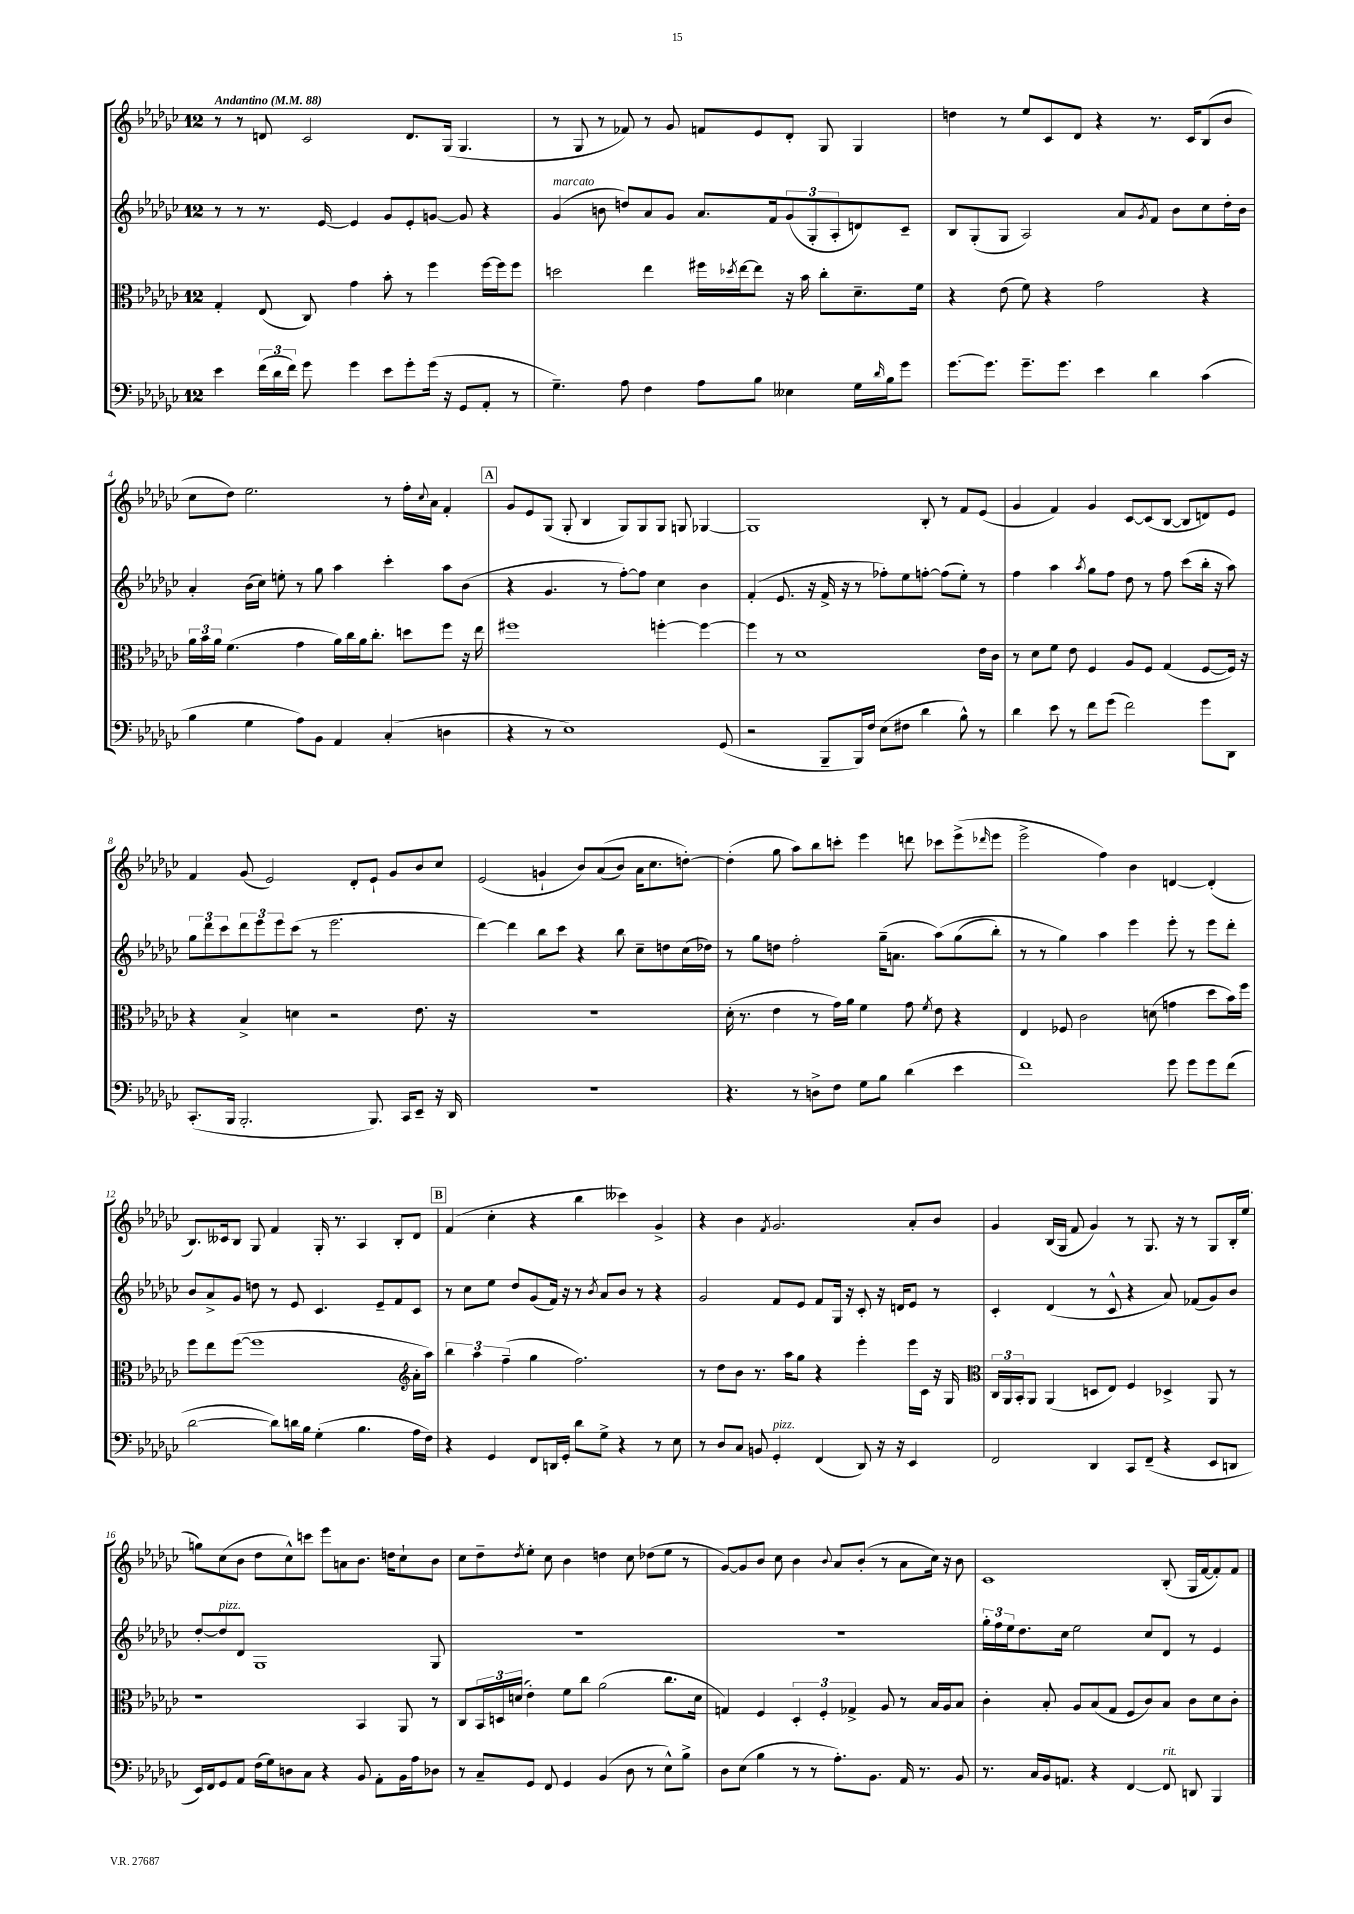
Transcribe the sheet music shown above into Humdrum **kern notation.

**kern	**kern	**kern	**kern
*staff4	*staff3	*staff2	*staff1
*clefF4	*clefC3	*clefG2	*clefG2
*k[b-e-a-d-g-c-]	*k[b-e-a-d-g-c-]	*k[b-e-a-d-g-c-]	*k[b-e-a-d-g-c-]
*M12/8	*M12/8	*M12/8	*M12/8
*MM88	*MM88	*MM88	*MM88
4e-	4G-'	8r	8r
.	.	8r	8r
(24f	(8E-	8.r	8d
24d-	.	.	.
24f)	.	.	.
8g-	8C-)	.	2c-
.	.	[16e-	.
4g-	4g-	4e-]	.
8e-	8b-'	8g-	.
8g-'	8r	8e-'	8.d
(16g-	4ff	[8g	.
16r	.	.	(16G-
8GG-	.	8g]	4.G-
8AA-'	[16ff	4r	.
.	16ff]	.	.
8r	8ff	.	.
=	=	=	=
4.G-~)	2dd	(4g-	8r
.	.	.	8G-
.	.	8b	8r
8A-	.	8dd)	8f-)
4F	4ee-	8a-	8r
.	.	8g-	8g-
8A-	16ff#	8.a-	8f
.	8qdd-	.	.
.	[16ee-	.	.
8B-	8ee-]	.	8e-
.	.	16f	.
4E--	16r	(12g-	8d-'
.	16b-	.	.
.	.	12G-'	.
.	8cc-'	.	8G-
.	.	12A-'	.
16G-	8.d-~	8d)	4G-
16qqd-	.	.	.
16B-	.	.	.
8g-	.	8c-~	.
.	16f	.	.
=	=	=	=
[8.g-	4r	8B-	4dd
.	.	(8G-'	.
8.g-]	.	.	.
.	(8e-	8G-	8r
8.g-~	8f)	2A-)	8ee-
.	4r	.	8c-
8.g-	.	.	.
.	.	.	8d-
4e-	2g-	.	4r
.	.	8a-	.
.	.	8qg-	.
4d-	.	8f	8.r
.	.	8b-	.
.	.	.	16c-
(4c-	4r	8cc-	(8B-
.	.	16dd-'	8b-
.	.	16b-	.
=	=	=	=
4B-	24a-	4a-'	8cc-
.	24b-	.	.
.	24a-	.	.
.	(4.f	.	8dd-)
4G-	.	(16b-	2.ee-
.	.	16cc-)	.
.	.	8ee'	.
8A-)	4g-	8r	.
8BB-	.	8gg-	.
4AA-	16a-)	4aa-	.
.	16cc-	.	.
.	16a-	.	.
.	8.cc-'	.	.
(4C-'	.	4ccc-'	8r
.	8dd	.	16ff'
.	.	.	8qqcc-
.	.	.	16a-
4D	8ff	8aa-	4f'
.	16r	(8b-	.
.	16ee-	.	.
=	=	=	=
4r	1ff#	4r	8g-
.	.	.	8e-
8r	.	4.g-	(8G-
1E-)	.	.	8G-'
.	.	.	4B-
.	.	8r	.
.	.	[8ff')	8G-)
.	.	8ff]	8G-
.	[4ff'	4cc-	8G-
.	.	.	8G
.	4ff_	4b-	[4G-
(8GG-	.	.	.
=	=	=	=
2r	4ff]	(4f'	1G-]
.	8r	8.e-	.
.	1d-	.	.
.	.	16r	.
8BBB-~	.	16f^	.
.	.	16r	.
16BBB-)	.	8r	.
16F	.	.	.
(8E-	.	8ff-')	.
8F#	.	8ee-	.
4d-	.	[8ff'	8B-'
.	.	(8ff]	8r
8B-^^)	.	8ee-')	8f
8r	16e-	8r	(8e-
.	16c-	.	.
=	=	=	=
4d-	8r	4ff	4g-
.	8d-	.	.
8e-	8f	4aa-	4f)
8r	8e-	.	.
.	.	8qaa-	.
8f	4F	8gg-	4g-
(8g-	.	8ff	.
2f)	8A-	8dd-	[8c-
.	8F	8r	(8c-]
.	(4G-	8ff	[8B-
.	.	(8ccc-	8B-]
8g-	[8F	16bb-'	8d)
.	.	16r	.
8DD-	16F])	8aa-)	8e-
.	16r	.	.
=	=	=	=
(8.CC-'	4r	12gg-	4f
.	.	12ddd-	.
.	.	12ccc-	.
16BBB-	.	.	.
2.BBB-'	4B-^	12ddd-	(8g-
.	.	12eee-	.
.	.	.	2e-)
.	.	12eee-	.
.	4d	(8ccc-	.
.	.	8r	.
.	2r	2.eee-	.
.	.	.	8d-'
8.BBB-)	.	.	8e-`
.	.	.	8g-
16CC-	.	.	.
8EE-~	8.e-	.	8b-
16r	.	.	8cc-
16DD-	16r	.	.
=	=	=	=
1.r	1.r	[4ddd-)	(2e-
.	.	4ddd-]	.
.	.	8bb-	4g`
.	.	8ccc-	.
.	.	4r	8b-)
.	.	.	&((8a-
.	.	8bb-	8b-)
.	.	8cc-~	16a-
.	.	.	8.cc-
.	.	8dd	.
.	.	(16cc-	[8dd'&)
.	.	16dd-)	.
=	=	=	=
4.r	(16d-'	8r	(4dd']
.	8.r	.	.
.	.	8gg-	.
.	4e-	8dd	8gg-
8r	.	2ff'	8aa-)
8D^	8r	.	8bb-
8F	16g-)	.	8ccc'
.	16a-	.	.
8G-	4f	.	4eee-
8B-	.	(16gg-~	.
.	.	8.a	.
(4d-	8g-	.	8ddd
.	8qf	.	.
.	8e-	&(8aa-)	8ccc-
4e-	4r	(8gg-	(8eee-^
.	.	.	16qqddd-
.	.	8bb-')	8eee-
=	=	=	=
1f)	4E-	8r	2eee-^
.	.	8r	.
.	8F-	4gg-&)	.
.	2c-	.	.
.	.	4aa-	4ff)
.	.	4eee-	4b-
.	(8d	.	.
8g-	4g	8eee-'	[4d
8g-	.	8r	.
8g-	8dd-	8eee-	(4d']
(8f	16b-)	8ddd-'	.
.	16ff	.	.
=	=	=	=
[2d-	8ff	8b-	8.B-)
.	8ee-	8a-^	.
.	.	.	16c--
.	([8ff	8g-	8B-
.	1ff]	8dd	8G-
8d-])	.	8r	4f
16d	.	8e-	.
16B-	.	.	.
(4G-'	.	4.c-	16G-'
.	.	.	8.r
4.B-	.	.	4A-
.	.	8e-~	.
.	.	8f	8B-'
*	*clefG2	*	*
16A-	16a-'	8c-	8d-
16F)	16aa-)	.	.
=	=	=	=
4r	6bb-	8r	(4f
.	.	8cc-	.
.	6aa-	.	.
4GG-	.	8ee-	4cc-'
.	(6ff~	.	.
.	.	8dd-	.
8FF	4gg-	(8g-	4r
16DD	.	16f)	.
16GG-'	.	16r	.
8d-	2.ff)	8r	4bb-
.	.	8qb-	.
8G-^	.	8a-	.
4r	.	8b-	4ccc--)
.	.	8r	.
8r	.	4r	4g-^
8E-	.	.	.
=	=	=	=
8r	8r	2g-	4r
8D-	8dd-	.	.
8C-	8b-	.	4b-
8BB	8.r	.	.
.	.	.	8qf
4GG-'	.	8f	2.g-
.	16aa-	.	.
.	8gg-	8e-	.
(4FF	4r	8f	.
.	.	16G-	.
.	.	16r	.
8DD-)	4eee-'	8c-'	.
16r	.	16r	.
16r	.	16d	.
4EE-	16eee-	8e-	8a-'
.	16c-	.	.
.	16r	8r	8b-
.	16G-	.	.
=	=	=	=
*	*clefC3	*	*
2FF	24C-	4c-'	4g-
.	24AA-	.	.
.	24BB-'	.	.
.	8AA-	.	.
.	(4AA-	(4d-	(16B-
.	.	.	16G-
.	.	.	8f
4DD-	8D	8r	4g-)
.	8E-)	8c-^^	.
8CC-	4F	4r	8r
(8FF~	.	.	8.G-
4r	4D-^	8a-)	.
.	.	.	16r
.	.	(8f-	8r
8EE-	8AA-	8g-)	8G-
8DD	8r	8b-	16B-'
.	.	.	(16ee-
=	=	=	=
16EE-)	1r	[8dd-'	8gg)
16FF	.	.	.
8GG-	.	8dd-]	(8cc-
8AA-	.	8d-	8b-
(16F	.	1G-	8dd-
16G-)	.	.	.
8D	.	.	8cc-^^)
8C-	.	.	8ccc
4r	.	.	8eee-
.	.	.	8a
8BB-	4BB-	.	8.b-
8AA-'	.	.	.
.	.	.	16dd
16BB-	8AA-	.	8cc-`
16A-	.	.	.
8D-	8r	8G-	8b-
=	=	=	=
8r	8C-	1.r	8cc-
8C-~	24BB-	.	8dd-~
.	24D	.	.
.	(24d	.	.
.	.	.	8qdd-
8GG-	4e-')	.	8ee-'
8FF	.	.	8cc-
4GG-	8f	.	4b-
.	8cc-	.	.
(4BB-	(2a-	.	4dd
8D-	.	.	8cc-
8r	.	.	(8dd-
8E-^^)	8.cc-	.	8ee-
8B-^	.	.	8r
.	16d	.	.
=	=	=	=
8D-	4G)	1.r	[8g-)
(8E-	.	.	8g-]
4B-	4F	.	8b-
.	.	.	8cc-
8r	6D-'	.	4b-
8r	.	.	.
.	6F'	.	.
.	.	.	8qqb-
8.A-')	.	.	8a-
.	6G-^	.	.
.	.	.	(8b-'
8.BB-	.	.	.
.	8A-	.	8r
16AA-	8r	.	8a-
8.r	.	.	.
.	16B-	.	16cc-)
.	16A-	.	16r
8BB-	8B-	.	8b-
=	=	=	=
8.r	4c-'	24gg-'	1c-
.	.	24ff	.
.	.	24ee-	.
.	.	8.dd-	.
16C-	.	.	.
16BB-	8B-'	.	.
8.AA	.	16cc-	.
.	8A-	2ee-	.
4r	(8B-	.	.
.	8G-	.	.
[4FF	8F	.	.
.	8c-)	8cc-	.
8FF]	8B-	8d-	(8B-'
8DD	8c-	8r	16G-
.	.	.	[16f
4BBB-	8d-	4e-	8f'])
.	8c-'	.	8f
==	==	==	==
*-	*-	*-	*-
